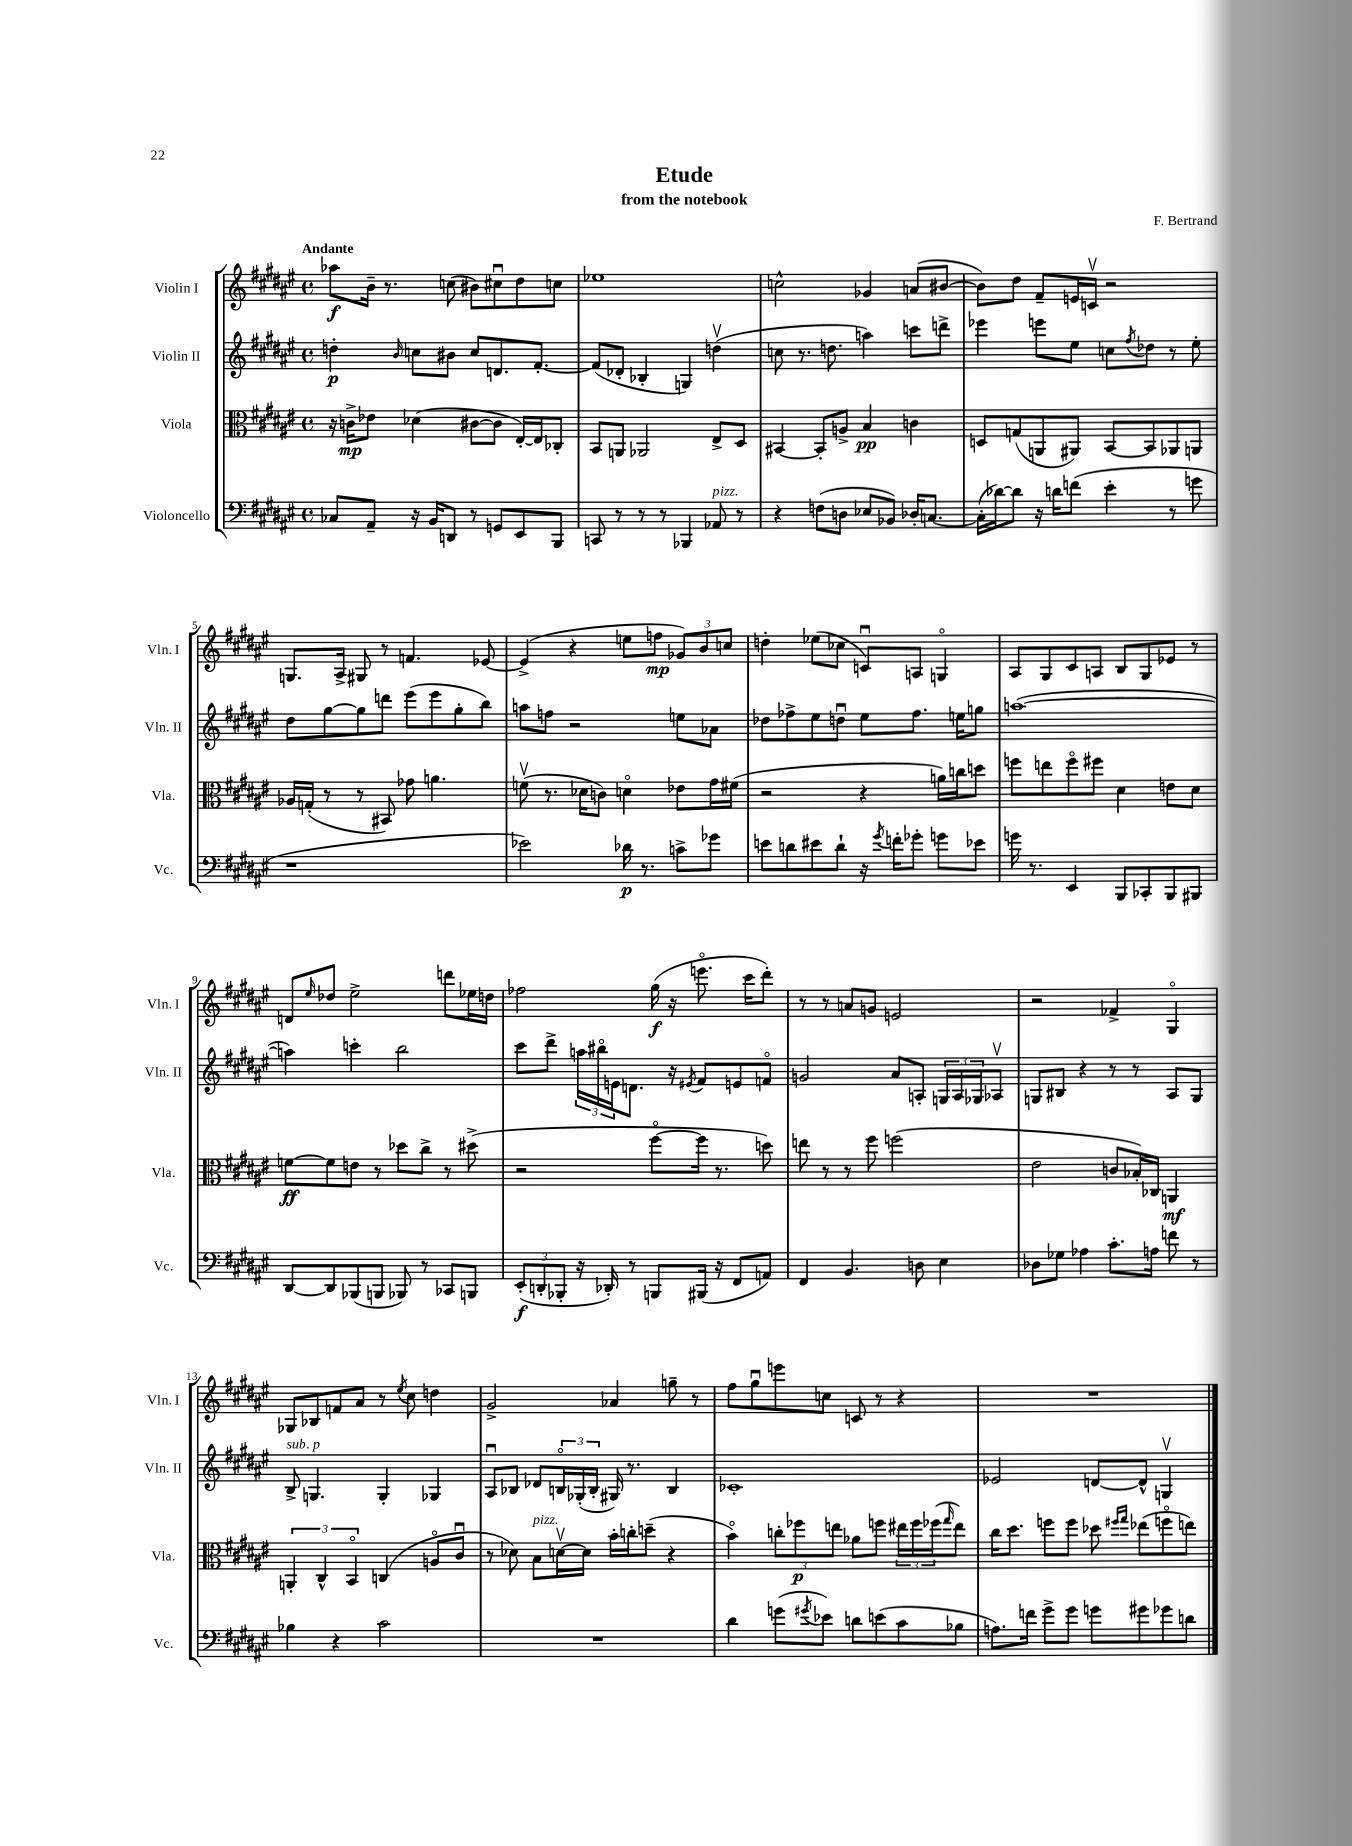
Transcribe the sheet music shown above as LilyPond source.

\header { title = "Etude" composer = "F. Bertrand" subtitle = "from the notebook" }
<<
\new StaffGroup <<
\new Staff = "s0" \with { instrumentName = "Violin I" shortInstrumentName = "Vln. I" } {
    \clef treble \key fis \major \defaultTimeSignature \time 4/4 \tempo "Andante"
    aes''8\f b'16-- r8. c''8( bis'8) cis''8\downbow dis''8 c''8 |
    ees''1 |
    c''2-^ ges'4 a'8( bis'8~ |
    bis'8) dis''8 fis'8-- e'16 c'16\upbow r2 |
    g8. ais16-> gis8 r8 f'4. ees'8~ |
    ees'4->( r4 e''8 f''8\mp \tuplet 3/2 { ges'8) b'8 c''8 } |
    d''4-. ees''8( ces''8 c'8\downbow) a8 g4\flageolet |
    ais8 gis8 cis'8 a8 b8 gis8 ees'8 r8 |
    d'8 \grace { eis''16 } des''8 eis''2-> d'''8 ees''16 d''16 |
    fes''2 gis''16\f( r16 e'''8.\flageolet cis'''16 dis'''8-.) |
    r8 r8 a'8 g'8 e'2 |
    r2 fes'4-> gis4\flageolet |
    ges8 bes8 f'8 ais'8 r8 \acciaccatura { eis''8 } cis''8 d''4 |
    gis'2-> aes'4 g''8-- r8 |
    fis''8 gis''8\downbow e'''8 c''8 c'8 r8 r4 |
    R1 \bar "|." |
}
\new Staff = "s1" \with { instrumentName = "Violin II" shortInstrumentName = "Vln. II" } {
    \clef treble \key fis \major \defaultTimeSignature \time 4/4
    d''4-.\p \grace { b'16 } c''8 bis'8 c''8 d'8. fis'8.~-. |
    fis'8( des'8-. bes4-. g4) d''4\upbow( |
    c''8 r8. d''8. a''4) c'''8 d'''8-> |
    ees'''4 e'''8 eis''8 c''8 \acciaccatura { fis''8 } des''8 r8 eis''8-. |
    dis''8 gis''8~ gis''8 d'''8 eis'''8( eis'''8 gis''8-. b''8) |
    a''8 f''8 r2 e''8 aes'8 |
    des''8 fes''8-> eis''8 d''8\downbow eis''8 fes''8. e''16 g''8 |
    a''1~( |
    a''4) c'''4-. b''2 |
    cis'''8 dis'''8-> \tuplet 3/2 { a''16 bis''16\flageolet e'16 } d'8. r16 \acciaccatura { eis'8 } fis'8 e'8 f'8\flageolet |
    g'2 ais'8 a8-. \tuplet 3/2 { g16 a16 ges16 } aes8\upbow |
    g8 bis8 r4 r8 r8 ais8 g8 |
    b8->^\markup { \italic "sub. p" } g4. g4-. ges4 |
    ais8\downbow bes8 des'8 \tuplet 3/2 { b16\flageolet ges16-.( b16-. } gis16) r8. b4 |
    ces'1-. |
    ees'2 d'8~ d'8-^ g4\upbow \bar "|." |
}
\new Staff = "s2" \with { instrumentName = "Viola" shortInstrumentName = "Vla." } {
    \clef alto \key fis \major \defaultTimeSignature \time 4/4
    r16 c'16->\mp ees'8 des'4( cis'8~ cis'8 eis16~-.) eis16 ces8-. |
    b,8 a,8 aes,2 eis8-> dis8 |
    bis,4~ bis,8-. a8-> b4\pp c'4 |
    d8 g8( a,8 ais,8) b,8~ b,8 aes,8 a,8 |
    aes16 g16-.( r8 r8 bis,8) ges'8 a'4. |
    f'8\upbow( r8. des'16 c'8) d'4\flageolet ees'8 gis'16 fis'16( |
    r2 r4 a'16) c''16 d''8 |
    f''8 e''8 f''8\flageolet fis''8 dis'4 e'8 dis'8 |
    f'8~\ff f'8 e'8 r8 des''8 cis''8-> r8 dis''8->( |
    r2 fis''8~\flageolet fis''16 r8. d''8) |
    e''8 r8 r8 fis''8 f''2( |
    eis'2 c'8 bes16-.) ces16 a,4\mf |
    \tuplet 3/2 { a,4-. cis4-^ b,4\flageolet } c4( a8\flageolet cis'8\downbow |
    r8 des'8) b8^\markup { \italic "pizz." } d'16~\upbow d'16 b'16-. c''16-. d''8--( r4 |
    b'4\flageolet) \tuplet 3/2 { c''8-. fes''8\p e''8 } aes'8 f''8 \tuplet 3/2 { eis''16 f''16 fes''16( } \grace { gis''16 } eis''8) |
    cis''16 dis''8. f''8 f''8 des''8 \grace { fis''16 gis''16 } ees''8( f''8\flageolet e''8) \bar "|." |
}
\new Staff = "s3" \with { instrumentName = "Violoncello" shortInstrumentName = "Vc." } {
    \clef bass \key fis \major \defaultTimeSignature \time 4/4
    ces8 ais,8-- r16 b,16 d,8 r8 g,8 eis,8 b,,8 |
    c,8 r8 r8 r8 bes,,4 aes,8^\markup { \italic "pizz." } r8 |
    r4 f8( d8 ees8 bes,8) des16-. c8.~ |
    c16-.( des'16~) des'8 r16 d'16 f'8( eis'4-. r8 g'8 |
    r1 |
    ees'2) des'16\p r8. c'8-> ges'8 |
    e'8 d'8 eis'8 d'8-! r16 \acciaccatura { gis'8 } f'16-. ges'8-. g'8 ees'8 |
    g'16 r8. eis,4 b,,8 ces,8-. b,,8 bis,,8 |
    dis,8~ dis,8 bes,,8( b,,8 bes,,8) r8 ces,8 b,,8 |
    \tuplet 3/2 { eis,8-.\f( d,8-. bes,,8-. } r16 des,16-.) r8 b,,8 bis,,16( r16 fis,8 a,8) |
    fis,4 b,4. d8 eis4 |
    des8 ges8 aes4 cis'8.-. a16 f'8 r8 |
    bes4 r4 cis'2 |
    R1 |
    dis'4 g'8( \acciaccatura { gis'8 } ees'8) d'8 e'8( cis'8 bes8 |
    a8.) f'16 gis'8-> gis'8 g'8 gis'8 ges'8 d'8 \bar "|." |
}
>>
>>
